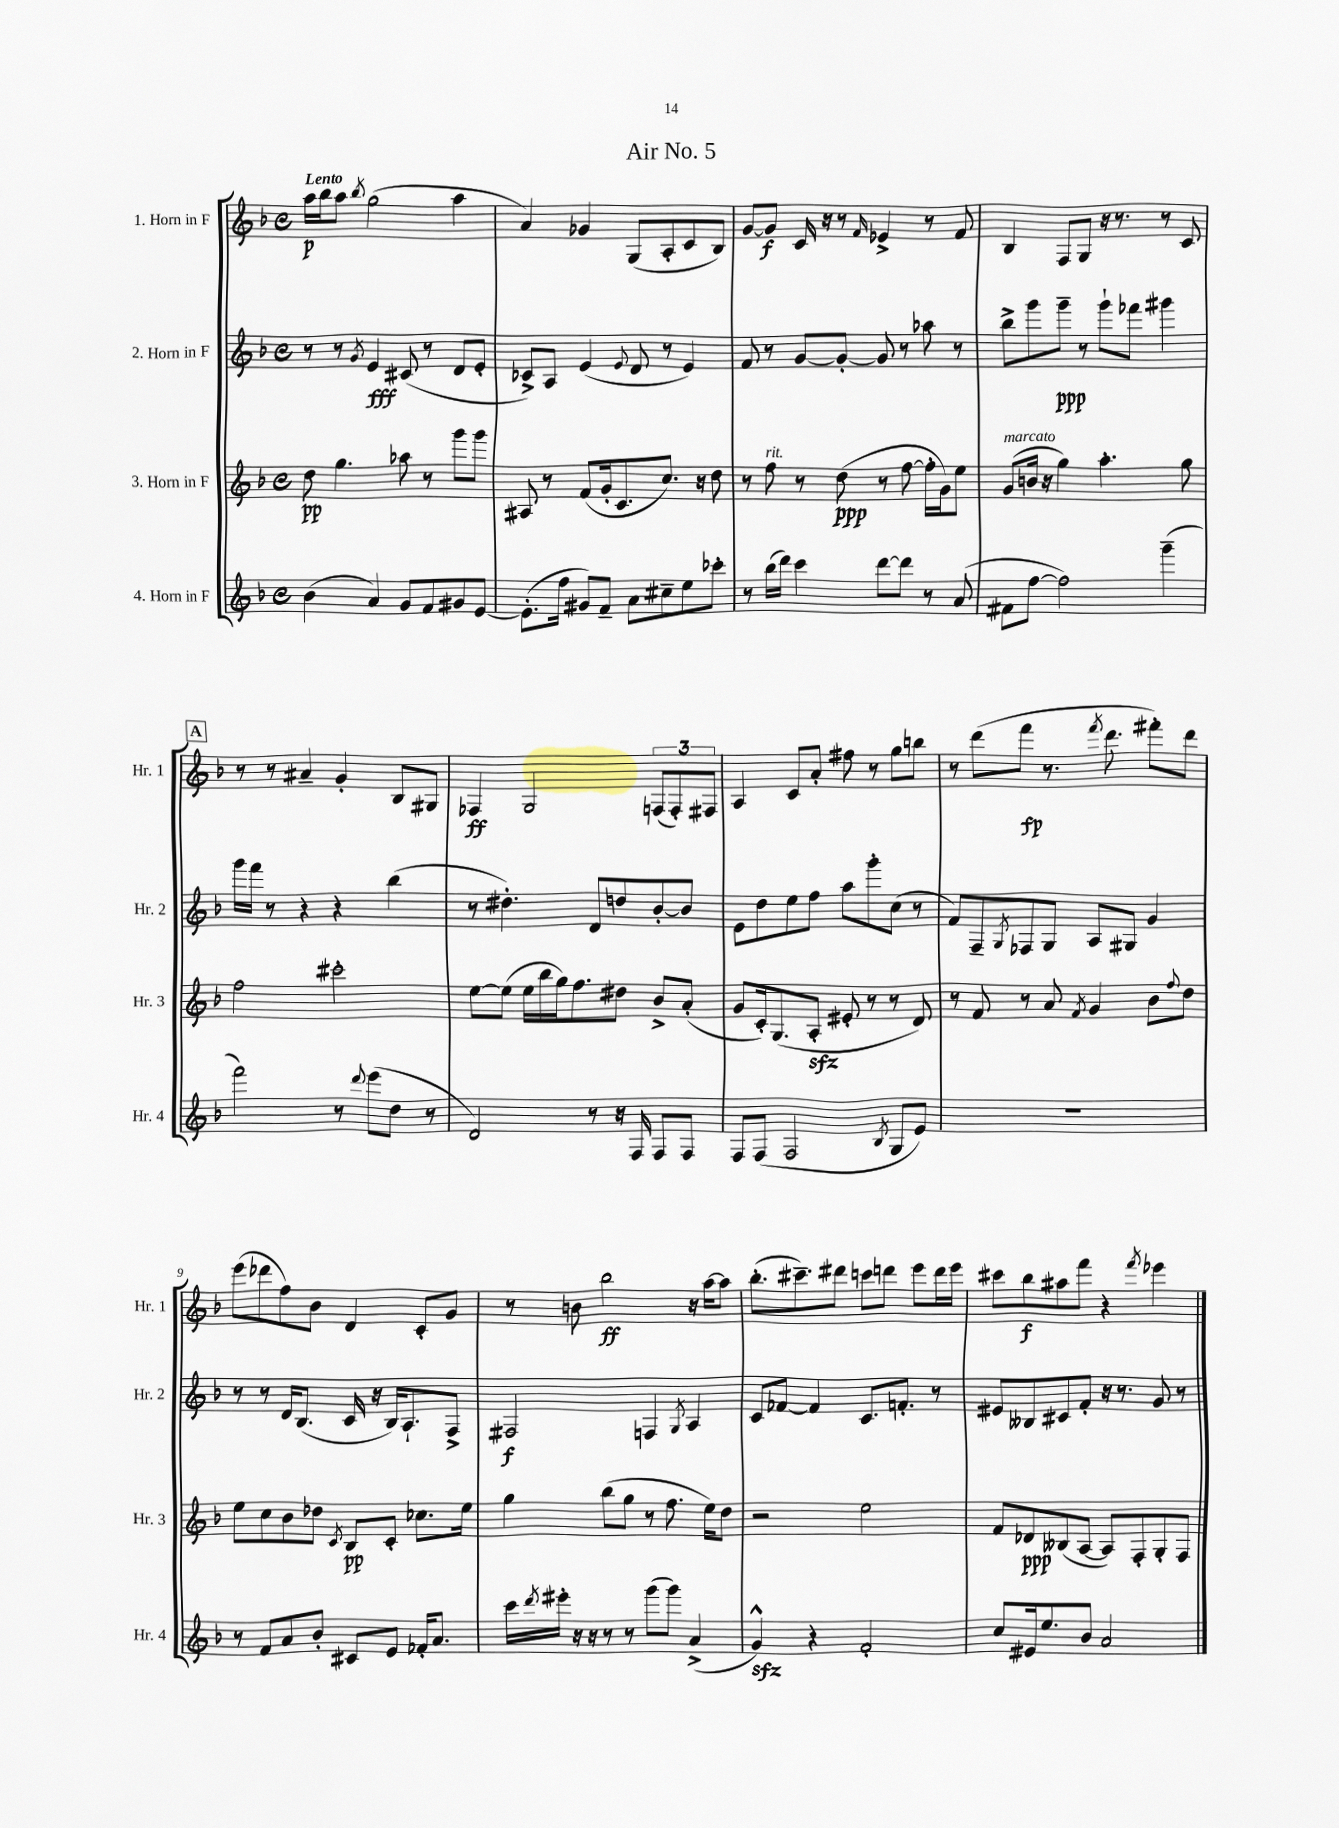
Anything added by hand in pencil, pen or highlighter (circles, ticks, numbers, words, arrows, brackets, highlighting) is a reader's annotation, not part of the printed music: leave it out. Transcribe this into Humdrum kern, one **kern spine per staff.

**kern	**kern	**kern	**kern
*staff4	*staff3	*staff2	*staff1
*clefG2	*clefG2	*clefG2	*clefG2
*k[b-]	*k[b-]	*k[b-]	*k[b-]
*M4/4	*M4/4	*M4/4	*M4/4
*met(c)	*met(c)	*met(c)	*met(c)
(4b-\	8dd\	8r	16aa\LL
.	.	.	16bb-\J
.	4.gg\	8r	8aa\J
.	.	8qg/	8qbb-/
4a/)	.	4e/	(2gg\
8g/L	8aa-\	(8c#/	.
8f/	8r	8r	.
8g#/	8ggg\L	8d/L	4aa\
[8e/J	8ggg\J	8e'/J	.
=	=	=	=
(8.e'\]L	8A#/	8c-^/L)	4a/)
.	8r	8A/J	.
16ff\Jk	.	.	.
8g#/L)	(8f/L	(4e/	4g-/
8f~/J	16g'/k	.	.
.	8.c/	.	.
.	.	8qqe/	.
8a\L	.	8d/	(8G/L
8cc#~\	8.cc/J)	8r	8A'/
8ee\	.	4e/)	8c/
.	16r	.	.
8ccc-'\J	8dd\	.	8B-/J)
=	=	=	=
8r	8r	8f/	[8g/L
(16bb-\LL	8ff\	8r	8g/]J
16ddd\JJ)	.	.	.
4ccc\	8r	[8g/L	16c/
.	.	.	16r
.	(8dd\	8g'/_J	8r
.	.	.	16qqf/
[8ddd\L	8r	8g/]	4e-^/
8ddd\]J	[8ff\	8r	.
8r	16ff'\]LL	8aa-\	8r
.	16g\J)	.	.
(8a/	8ee\J	8r	8f/
=	=	=	=
8f#\L	(8g/L	8bb-^\L	4B-/
[8ff\J	16b/Jk	8ggg\	.
.	16r	.	.
2ff\])	4gg\)	8ggg~\J	8F/L
.	.	8r	8G/J
.	4.aa'\	8ggg`\L	16r
.	.	.	8.r
.	.	8fff-\J	.
(4ggg~\	.	4ggg#\	8r
.	8gg\	.	8c/
=	=	=	=
2fff\)	2ff\	16ggg\LL	8r
.	.	16fff\JJ	.
.	.	8r	8r
.	.	4r	4a#~/
8r	2ccc#'\	4r	4g'/
8qqddd/	.	.	.
(8eee\L	.	.	.
8dd\J	.	(4bb-\	8B-/L
8r	.	.	8G#/J
=	=	=	=
2d/)	[8ee\L	8r	4F-/
.	(8ee\]J	4.dd#'\)	.
.	16ee\LL	.	2G/
.	16bb-\	.	.
.	16gg\J)	.	.
.	8.ff\	.	.
8r	.	8d/L	.
16r	8dd#\J	8dd/	.
16F/	.	.	.
8F/L	8b-^/L	[8b-'/	(12F/L
.	.	.	12F'/)
8F/J	(8a'/J	8b-/]J	.
.	.	.	12F#/J
=	=	=	=
8F/L	8g/L	8e\L	4A/
(8F/J	16c'/k)	8dd\	.
.	(8.G/	.	.
2F/	.	8ee\	8c/L
.	8A'/J	8ff\J	8a'/J
.	8e#'/	8aa\L	8ff#\
.	8r	8ggg'\	8r
8qB-/	.	.	.
8G/L	8r	(8cc\J	8gg\L
8e/J)	8d/)	8r	8bb\J
=	=	=	=
1r	8r	8f/L)	8r
.	8f/	8F~/	(8ddd\L
.	.	8qG/	.
.	8r	8F-/	8fff\J
.	8a/	8G/J	8.r
.	8qf/	.	.
.	4g/	8A/L	.
.	.	.	8qfff/
.	.	.	8.ddd\
.	.	8G#/J	.
.	8b-\L	4g/	8fff#'\L)
.	8qqff/	.	.
.	8dd\J	.	8ddd\J
=	=	=	=
8r	8ee\L	8r	(8eee\L
8f/L	8cc\	8r	8ddd-\
8a/	8b-\	16d/LK	8ff\)
.	.	(8.B-/J	.
8b-'/J	8dd-\J	.	8b-\J
.	8qc/	.	.
8c#/L	8B-/L	16c/	4d/
.	.	16r	.
8e/J	8c'/J	16B-/LK)	.
.	.	8.A`/	.
16f-'/LK	8.cc-\L	.	8c'/L
8.a/J	.	.	.
.	.	8F^/J	8g/J
.	16ee\Jk	.	.
=	=	=	=
16ccc\LL	4gg\	2F#/	8r
8qddd/	.	.	.
16eee#'\JJ	.	.	.
16r	.	.	8b\
16r	.	.	.
8r	(8bb-\L	.	2bb-\
8r	8gg\J	.	.
(8ggg\L	8r	4F/	.
8ggg\J)	8.ff\	.	.
.	.	8qG/	.
(4a^/	.	4A/	16r
.	16ee\LK)	.	[16aa\LK
.	8dd\J	.	8aa\]J
=	=	=	=
4g^^/)	2r	8c/L	(8.bb-'\L
.	.	[8f-/J	.
.	.	.	8.ccc#~\)
4r	.	4f-/]	.
.	.	.	8ddd#\J
2f'/	2ee\	8.c/L	8ccc\L
.	.	.	8ddd\J
.	.	8.f'/J	.
.	.	.	8eee\L
.	.	8r	16ddd\L
.	.	.	16eee\JJ
=	=	=	=
8cc/L	8f/L	8e#/L	8ccc#\L
16e#/k	8d-/	8B--/	8bb-\
8.ee/	.	.	.
.	(8B--/	8c#/	8aa#\
8b-/J	[8A/J	8f'/J	8fff\J
2a/	8A/]L)	16r	4r
.	.	8.r	.
.	8F'/	.	.
.	.	.	8qfff/
.	8G'/	8g/	4eee-\
.	8F/J	8r	.
==	==	==	==
*-	*-	*-	*-
